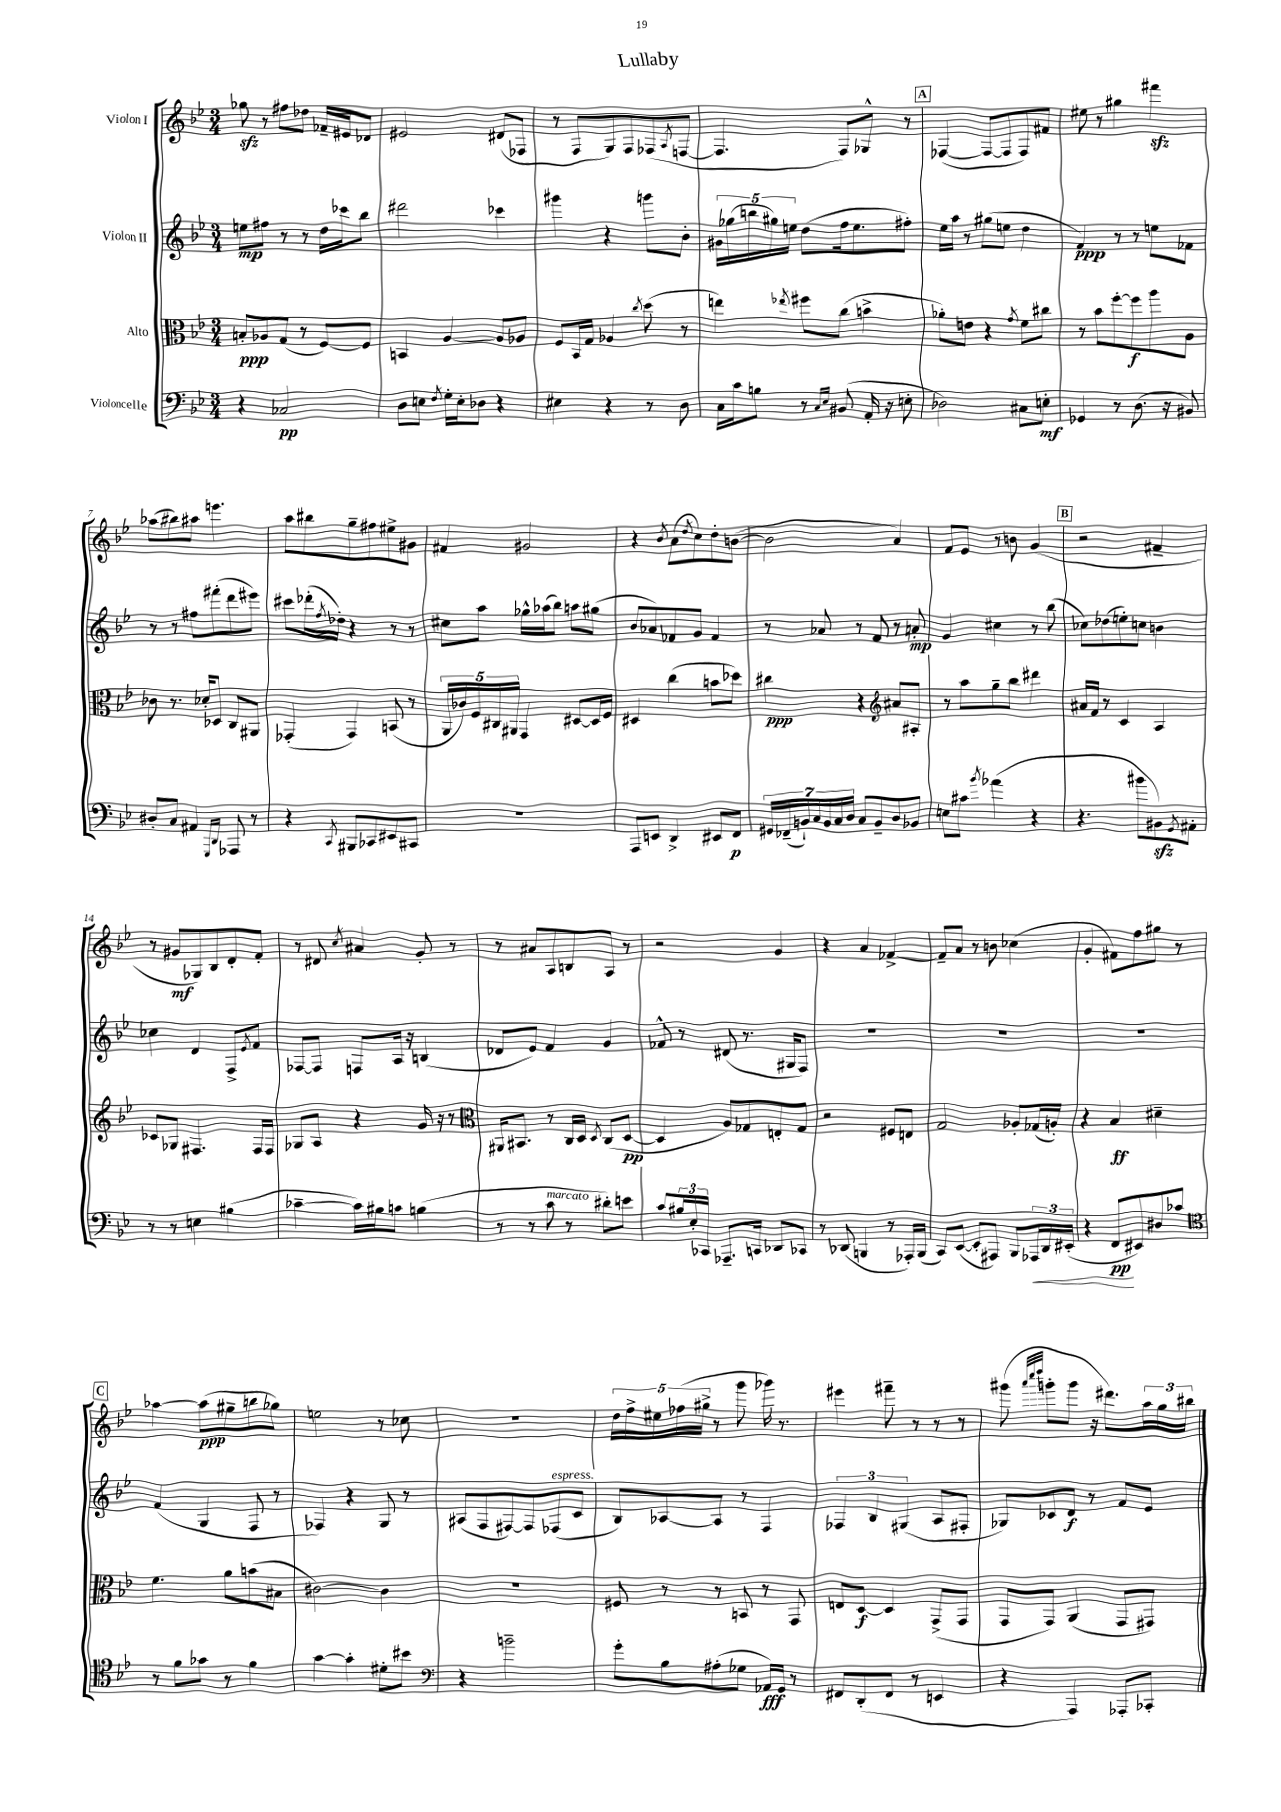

**kern	**dynam	**kern	**dynam	**kern	**dynam	**kern	**dynam
*part4	*part4	*part3	*part3	*part2	*part2	*part1	*part1
*staff4	*staff4	*staff3	*staff3	*staff2	*staff2	*staff1	*staff1
*I"Violoncelle	*	*I"Alto	*	*I"Violon II	*	*I"Violon I	*
*clefF4	*	*clefC3	*	*clefG2	*	*clefG2	*
*k[b-e-]	*	*k[b-e-]	*	*k[b-e-]	*	*k[b-e-]	*
*M3/4	*	*M3/4	*	*M3/4	*	*M3/4	*
=1	=1	=1	=1	=1	=1	=1	=1
4r	.	8Bn'/L	ppp	8een\L	mp	8gg-Xzz\	.
.	.	8A-X/	.	8ff#X\J	.	8r	.
2C-X/	pp	(8G/J	.	8r	.	8ff#X\L	.
.	.	8r	.	8r	.	8dd-X\J	.
.	.	[8F/L)	.	16dd\LL	.	16f-X~/LL	.
.	.	.	.	16ccc-X\J	.	16e#X/J	.
.	.	8F/J]	.	8bb-\J	.	8d-X/J	.
=2	=2	=2	=2	=2	=2	=2	=2
8D\L	.	4BBn/	.	2ddd#X\	.	2e#X/	.
8En\J	.	.	.	.	.	.	.
8qF/	.	.	.	.	.	.	.
16G'\LL	.	[4A/	.	.	.	.	.
16E'\J	.	.	.	.	.	.	.
8D-X\J	.	.	.	.	.	.	.
4r	.	8A/L]	.	4ccc-X\	.	(8d#X/L	.
.	.	8A-X/J	.	.	.	8F-X/J	.
=3	=3	=3	=3	=3	=3	=3	=3
4E#X\	.	8F/L	.	4ggg#X\	.	8r	.
.	.	16BB-/L	.	.	.	8F/L	.
.	.	16G/JJ	.	.	.	.	.
4r	.	4A-X/	.	4r	.	8G/)	.
.	.	.	.	.	.	8F/	.
.	.	8qcc/	.	.	.	.	.
8r	.	(8dd\	.	8gggn\L	.	(8F-X/	.
.	.	.	.	.	.	8qA/	.
8D\	.	8r	.	8b-'\J	.	[8Fn/J	.
=4	=4	=4	=4	=4	=4	=4	=4
16C\LL	.	4een\)	.	20g#X\LL	.	4.F/]	.
.	.	.	.	(20gg-X\	.	.	.
16c\J	.	.	.	.	.	.	.
.	.	.	.	20bbn\	.	.	.
8Bn\J	.	.	.	.	.	.	.
.	.	.	.	20gg#X\)	.	.	.
.	.	.	.	20een\JJ	.	.	.
.	.	8qee-X/	.	.	.	.	.
8r	.	8ff#X\L	.	(8dd\L	.	.	.
16qqC/LL	.	.	.	.	.	.	.
16qqE-/JJ	.	.	.	.	.	.	.
(8BB#X/	.	(8cc\J	.	16ff\k	.	8F/L)	.
.	.	.	.	8.ee\	.	.	.
16AA'/	.	4bn^\	.	.	.	8G-X^^/J	.
16r	.	.	.	.	.	.	.
8En'\	.	.	.	8ff#X'\J)	.	8r	.
!!LO:REH:place=s1:t=A
=5	=5	=5	=5	=5	=5	=5	=5
2D-X\)	.	8a-X'\L)	.	16ee-\LL	.	([4F-X/	.
.	.	.	.	16aa\JJ	.	.	.
.	.	8en\J	.	8r	.	.	.
.	.	4r	.	(8gg#X\L	.	8F-/L_	.
.	.	.	.	8een\J	.	8F-/]	.
.	.	8qg/	.	.	.	.	.
8C#X\L	.	8f\L	.	4dd\	.	8F-/)	.
8En'\J	mf	8cc#X\J	.	.	.	8f#X/J	.
=6	=6	=6	=6	=6	=6	=6	=6
4GG-X/	.	8r	.	4f/)	ppp	8ee#X\	.
.	.	8b-\L	.	.	.	8r	.
8r	.	[8ff'\	.	8r	.	4gg#X\	.
(8.D\	.	8ff\]	f	8r	.	.	.
.	.	8aa\	.	8een\L	.	4fff#Xzz\	.
16r	.	.	.	.	.	.	.
8BB#X/)	.	8A\J	.	8f-X\J	.	.	.
!!LO:LB:g=z
=7	=7	=7	=7	=7	=7	=7	=7
8D#X'/L	.	8c-X\	.	8r	.	(8aa-X\L	.
8C/J	.	8.r	.	8r	.	8bb#X\)	.
4AA#X/	.	.	.	8ff#X\L	.	8aa#X\J	.
.	.	16d-X'/KL	.	.	.	.	.
.	.	8D-X/J	.	(8fff#X'\	.	4.eeen\	.
16qqGGG/LL	.	.	.	.	.	.	.
16qqDD/JJ	.	.	.	.	.	.	.
8AAA-X/	.	8C/L	.	8ddd\	.	.	.
8r	.	8AA#X/J	.	8eee#X\J)	.	.	.
=8	=8	=8	=8	=8	=8	=8	=8
4r	.	(4GG-X'/	.	8ccc#X\L	.	8aa\L	.
.	.	.	.	(16ddd-X'\L	.	8bb#X\	.
.	.	.	.	8qff/	.	.	.
.	.	.	.	16dd-X'\JJ)	.	.	.
8qCC/	.	.	.	.	.	.	.
8BBB#X/L	.	4GG-/)	.	4r	.	8gg~\	.
8CC-X/	.	.	.	.	.	8ff#X\	.
8EE#X/	.	(8BBn/	.	8r	.	8ee#X^\	.
8CC#X/J	.	8r	.	8r	.	8g#X\J	.
=9	=9	=9	=9	=9	=9	=9	=9
2.r	.	20AA/LL	.	8cc#X\L	.	4f#X/	.
.	.	20c-X/)	.	.	.	.	.
.	.	20F/	.	.	.	.	.
.	.	.	.	8aa\J	.	.	.
.	.	20C#X/	.	.	.	.	.
.	.	20AA#X/JJ	.	.	.	.	.
.	.	4GG/	.	16gg-X^^\LL	.	2g#X/	.
.	.	.	.	(16aa-X\J	.	.	.
.	.	.	.	8bb-\J)	.	.	.
.	.	[8D#X/L	.	8aan\L	.	.	.
.	.	16D#/L]	.	(8gg#X\J	.	.	.
.	.	16F/JJ	.	.	.	.	.
=10	=10	=10	=10	=10	=10	=10	=10
8AAA/L	.	4D#X/	.	8b-/L	.	4r	.
8EEn/J	.	.	.	8a-X/)	.	.	.
.	.	.	.	.	.	8qb-/	.
4DD^/	.	(4cc\	.	8f-X/	.	(8a\L	.
.	.	.	.	.	.	8qdd/	.
.	.	.	.	8g/J	.	8cc\)	.
8EE#X/L	.	8bn\L	.	4f-/	.	8dd'\	.
8FF/J	p	8dd-X\J)	.	.	.	([8bn\J	.
=11	=11	=11	=11	=11	=11	=11	=11
28GG#X/LL	.	4cc#X\	ppp	8r	.	2b\]	.
(28FF-X~/	.	.	.	.	.	.	.
28BBn`/)	.	.	.	.	.	.	.
28C/	.	.	.	.	.	.	.
.	.	.	.	8a-X/	.	.	.
28BB/	.	.	.	.	.	.	.
28C/	.	.	.	.	.	.	.
28D/JJ	.	.	.	.	.	.	.
8C/L	.	4r	.	8r	.	.	.
8BB~/	.	.	.	8f/	.	.	.
*	*	*clefG2	*	*	*	*	*
8D/	.	8a#X/L	.	8r	.	4a/)	.
8BB-X/J	.	8A#X'/J	.	8an'/	mp	.	.
=12	=12	=12	=12	=12	=12	=12	=12
8En\L	.	8r	.	4g/	.	8f/L	.
8c#X\J	.	8aa\L	.	.	.	8e-/J	.
8qb-/	.	.	.	.	.	.	.
(4a-X\	.	8gg~\	.	4cc#X\	.	8r	.
.	.	8bb-\J	.	.	.	8bn\	.
4r	.	4ddd#X\	.	8r	.	(4g/	.
.	.	.	.	(8bb-\	.	.	.
!!LO:REH:place=s1:t=B
=13	=13	=13	=13	=13	=13	=13	=13
4.r	.	16a#X/LL	.	8cc-X\L)	.	2r	.
.	.	16f/JJ	.	.	.	.	.
.	.	8r	.	(8dd-X\	.	.	.
.	.	4c/	.	8een'\)	.	.	.
8b#X\L	.	.	.	8ccn\J	.	.	.
8BB#Xzz\)	.	4A/	.	4bn\	.	4f#X~/	.
8qGG/	.	.	.	.	.	.	.
8AA#X'\J	.	.	.	.	.	.	.
!!LO:LB:g=z
=14	=14	=14	=14	=14	=14	=14	=14
8r	.	8c-X/L	.	4cc-X\	.	8r	.
8r	.	8G-X/J	.	.	.	8g#X/L	mf
4En\	.	4.F#X/	.	4d/	.	8G-X/)	.
.	.	.	.	.	.	8B-/	.
(4B#X\	.	.	.	8F^/L	.	8d'/	.
.	.	.	.	8qe-/	.	.	.
.	.	16F#/LL	.	8f/J	.	8f'/J	.
.	.	16F#/JJ	.	.	.	.	.
=15	=15	=15	=15	=15	=15	=15	=15
[4c-X~\	.	8G-X/L	.	[8F-X/L	.	8r	.
.	.	8A/J	.	8F-/J]	.	8d#X/	.
.	.	.	.	.	.	8qcc/	.
16c-\LL])	.	4r	.	8Fn/L	.	4a#X/	.
16B#X\J	.	.	.	.	.	.	.
8cn\J	.	.	.	16A/Jk	.	.	.
.	.	.	.	16r	.	.	.
(4Bn\	.	16g/	.	(4Bn/	.	8g'/	.
.	.	16r	.	.	.	.	.
.	.	8r	.	.	.	8r	.
=16	=16	=16	=16	=16	=16	=16	=16
*	*	*clefC3	*	*	*	*	*
8r	.	16AA#X/KL	.	8d-X/L	.	8r	.
.	.	8.BB#X/J	.	.	.	.	.
8r	.	.	.	8e-/J)	.	8a#X/L	.
!LO:TX:a:i:t=marcato	!	!	!	!	!	!	!
8c\	.	8r	.	4f/	.	8A/	.
8r	.	16C/LL	.	.	.	8Bn/	.
.	.	16D/JJ	.	.	.	.	.
.	.	8qD/	.	.	.	.	.
8d#X'\L)	.	(8C/L	.	4g/	.	8A/J	.
8en\J	.	[8D/J	pp	.	.	8r	.
=17	=17	=17	=17	=17	=17	=17	=17
8c/L	.	4D/]	.	8f-X^^/	.	2r	.
24B#X/L	.	.	.	8r	.	.	.
24E-'/	.	.	.	.	.	.	.
24CC-X/JJ	.	.	.	.	.	.	.
8.AAA-X~/L	.	8A/L)	.	(8d#X/	.	.	.
.	.	8G-X/	.	8.r	.	.	.
16CCn/Jk	.	.	.	.	.	.	.
8DD-X/L	.	8En'/	.	.	.	4g/	.
.	.	.	.	16G#X/KL	.	.	.
8CC-X/J	.	8G-/J	.	8F/J)	.	.	.
=18	=18	=18	=18	=18	=18	=18	=18
8r	.	2r	.	2.r	.	4r	.
(8DD-X/	.	.	.	.	.	.	.
4BBBn/	.	.	.	.	.	4a/	.
8r	.	8F#X/L	.	.	.	[4f-X^/	.
16AAA-X'/LL)	.	8En/J	.	.	.	.	.
(16BBB/JJ	.	.	.	.	.	.	.
=19	=19	=19	=19	=19	=19	=19	=19
8CC/L)	.	2G/	.	2.r	.	8f-~/L]	.
([8EE-/J	.	.	.	.	.	8a/J	.
8EE-'/L]	.	.	.	.	.	8r	.
8AAA#X/J)	.	.	.	.	.	8bn\	.
8BBB-/L	.	8A-X'/L	.	.	.	(4cc-X\	.
!	!LO:HP:b	!	!	!	!	!	!
24AAA-X/L	<	(16G-X/L	.	.	.	.	.
24DD/	.	.	.	.	.	.	.
.	.	16An'/JJ)	.	.	.	.	.
(24EE#X'/JJ	.	.	.	.	.	.	.
=20	=20	=20	=20	=20	=20	=20	=20
4r	.	4r	.	2.r	.	4g'/	.
8FF/L	pp	4B-/	ff	.	.	8f#X\L)	.
8EE#X/)	[	.	.	.	.	8ff\	.
8D#X/	.	4d#X~\	.	.	.	8gg#X\J	.
8c-X/J	.	.	.	.	.	8r	.
!!LO:LB:g=z
!!LO:REH:place=s1:t=C
=21	=21	=21	=21	=21	=21	=21	=21
*clefC4	*	*	*	*	*	*	*
8r	.	4.f\	.	(4f/	.	[4aa-X\	.
8f\L	.	.	.	.	.	.	.
8g-X\J	.	.	.	4G/	.	(8aa-\L]	ppp
8r	.	8a\L	.	.	.	8gg#X~\	.
4f\	.	(8bn\	.	8F/	.	8bbn\	.
.	.	8B#X\J	.	8r	.	8gg-X\J)	.
=22	=22	=22	=22	=22	=22	=22	=22
[4g\	.	[2c#X\)	.	4F-X/)	.	2een\	.
4g'\]	.	.	.	4r	.	.	.
8d#X'\L	.	4c#\]	.	8G/	.	8r	.
8b#X\J	.	.	.	8r	.	8cc-X\	.
=23	=23	=23	=23	=23	=23	=23	=23
*clefF4	*	*	*	*	*	*	*
4r	.	2.r	.	(8A#X/L	.	2.r	.
.	.	.	.	8F/	.	.	.
2bn~\	.	.	.	[8F#X/)	.	.	.
.	.	.	.	8F#/]	.	.	.
!	!	!	!	!LO:TX:a:i:t=espress.	!	!	!
.	.	.	.	(8F-X/	.	.	.
.	.	.	.	8c/J	.	.	.
=24	=24	=24	=24	=24	=24	=24	=24
8g'\L	.	8F#X/	.	8B-/L)	.	20dd\LL	.
.	.	.	.	.	.	20ff^\	.
.	.	.	.	.	.	20ee#X\	.
8B-\	.	8r	.	[8A-X/	.	.	.
.	.	.	.	.	.	(20ff-X\	.
.	.	.	.	.	.	20gg#X^\JJ	.
(8A#X'\	.	8r	.	8A-/J]	.	8r	.
8G-X\J	.	8BBn/	.	8r	.	8ggg\	.
16AA-X/LL)	fff	8r	.	4F/	.	16ggg-X\)	.
16GG/JJ	.	.	.	.	.	8.r	.
8r	.	8GG/	.	.	.	.	.
=25	=25	=25	=25	=25	=25	=25	=25
8FF#X/L	.	8En/L	.	6F-X/	.	4eee#X\	.
(8DD'/	.	[8D/J	f	.	.	.	.
.	.	.	.	6B-/	.	.	.
8FF#/J	.	4D/]	.	.	.	8fff#X~\	.
.	.	.	.	(6G#X/	.	.	.
8r	.	.	.	.	.	8r	.
4EEn/	.	(8GG^/L	.	8A/L	.	8r	.
.	.	8GG/J	.	8F#X'/J	.	8r	.
=26	=26	=26	=26	=26	=26	=26	=26
4r	.	8GG/L	.	8G-X/L)	.	(8ggg#X\	.
.	.	.	.	.	.	32qqaaa/LLL	.
.	.	.	.	.	.	32qqcccc/	.
.	.	.	.	.	.	32qqdddd/JJJ	.
.	.	8GG/J)	.	8c-X/	.	8gggn'\L	.
4AAA/)	.	(4AA/	.	8d/J	f	8ggg\J	.
.	.	.	.	8r	.	16r	.
.	.	.	.	.	.	8.ddd#X\L)	.
8AAA-X'/L	.	8GG/L	.	8f/L	.	.	.
8CC-X'/J	.	8GG#X/J)	.	8e-/J	.	24aa\L	.
.	.	.	.	.	.	24gg\	.
.	.	.	.	.	.	24bb#X\JJ	.
==	==	==	==	==	==	==	==
*-	*-	*-	*-	*-	*-	*-	*-
